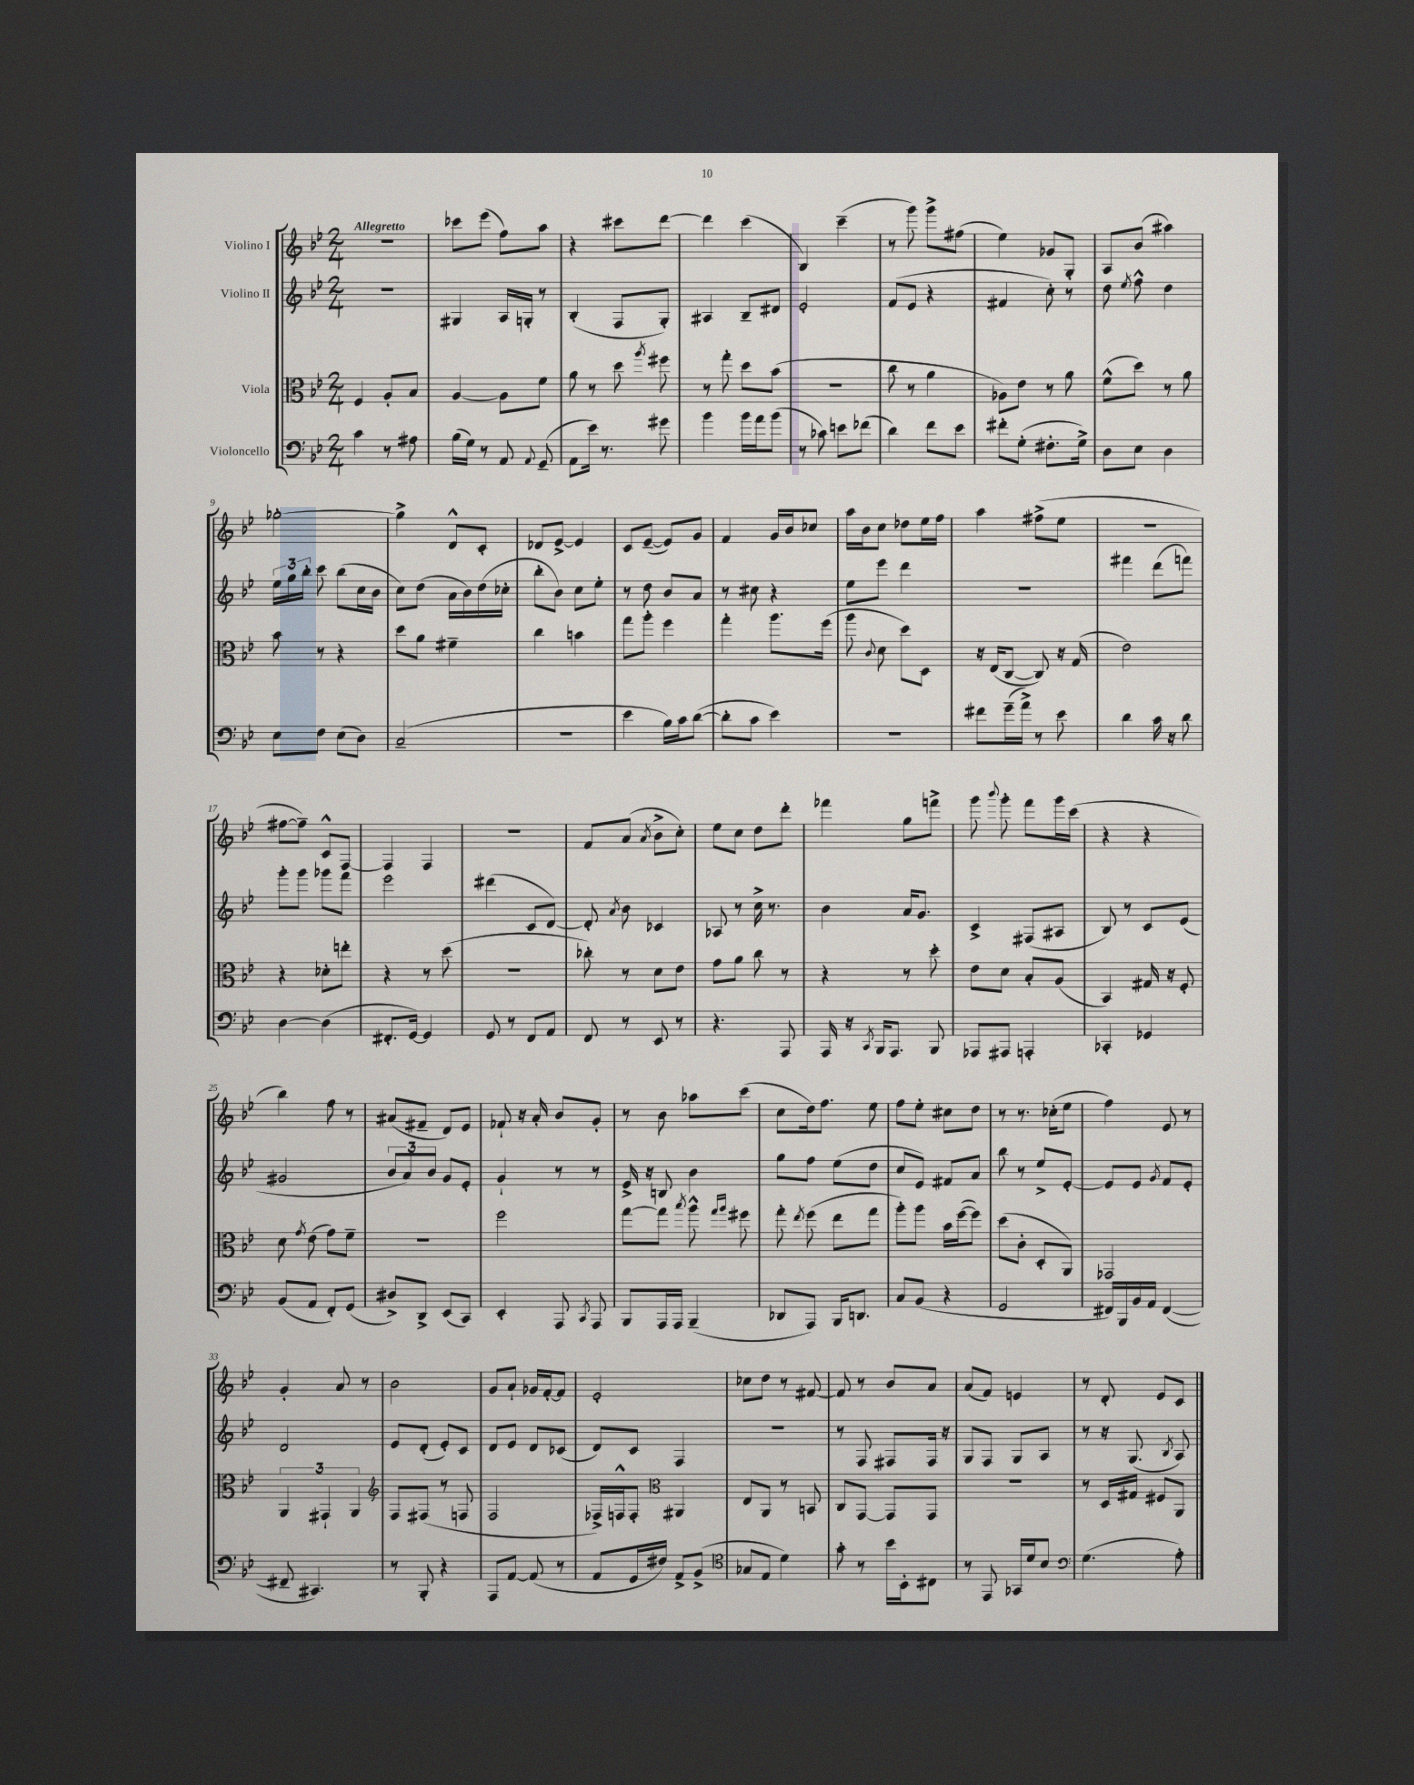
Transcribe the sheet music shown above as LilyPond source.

<<
\new StaffGroup <<
\new Staff = "s0" \with { instrumentName = "Violino I" } {
    \clef treble \key bes \major \numericTimeSignature \time 2/4 \tempo "Allegretto"
    \autoBeamOff R2 |
    ces'''8[ ees'''8]( f''8[) a''8] |
    r4 cis'''8[ d'''8]~ |
    d'''4 c'''4( |
    bes4) c'''4--( |
    r8 g'''8) g'''8[-> fis''8]( |
    ees''4) ges'8[ g8]-. |
    a8[ bes'8]( ais''4) |
    ges''2~-. |
    ges''4-> d'8[-^ c'8]-. |
    des'8[ ees'8]~-> ees'4 |
    c'8[ ees'8]~--( ees'8[) g'8] |
    f'4 g'16[ bes'16 ces''8] |
    a''16[ bes'16 c''8] des''8[ ees''16 f''16] |
    a''4 fis''8[->( ees''8] |
    R2 |
    fis''8[~ fis''8]--) c'8[-^ f8]~ |
    f4 f4 |
    R2 |
    f'8[ a'8]( \acciaccatura { a'8 } bes'8[-> c''8]-.) |
    ees''8[ c''8] d''8[ d'''8]-. |
    fes'''4 g''8[ f'''8]-> |
    g'''8 \appoggiatura { bes'''8 } g'''8-. f'''8[ g'''16 c'''16]( |
    r4 r4 |
    bes''4) f''8 r8 |
    ais'8[( fis'8]-- d'8[) ees'8] |
    fes'8-! r16 a'16-. bes'8[ g'8]-. |
    r8 bes'8 aes''8[ c'''8]( |
    c''8[ d''16) f''8.] ees''8 |
    f''8[ ees''8]-. cis''8[ d''8] |
    r8 r8. ces''16[-.( ees''8] |
    f''4) ees'8 r8 |
    g'4-. a'8 r8 |
    bes'2 |
    g'8[ a'8]-! ges'16[ f'16~-. f'8] |
    ees'2-. |
    ces''8[ d''8] r8 fis'8~ |
    fis'8 r8 bes'8[ a'8] |
    a'8[( f'8]) e'4 |
    r8 d'8-. ees'8[ c'8] \bar "|." |
}
\new Staff = "s1" \with { instrumentName = "Violino II" } {
    \clef treble \key bes \major \numericTimeSignature \time 2/4
    \autoBeamOff r2 |
    gis4 a16[ g16]-. r8 |
    bes4-.( f8[ g8]-.) |
    ais4 bes8[-- dis'8] |
    ees'2-. |
    f'8[( ees'8] r4 |
    fis'4 c''8-.) r8 |
    d''8 \acciaccatura { ees''8 } f''8-^ d''4 |
    \tuplet 3/2 { ees''16[ g''16 bes''16]-. } c'''8 bes''8[( c''16 bes'16] |
    c''8[) d''8]( a'16[ bes'16) d''16( ces''16]-. |
    bes''8[-. bes'8]) c''8[ ees''8]-. |
    r8 d''8 bes'8[ a'8] |
    r8 cis''8 r4 |
    ees''8[ ees'''8] d'''4 |
    R2 |
    fis'''4 d'''8[( f'''8]) |
    g'''8[-. g'''8] ges'''8[ f'''8] |
    ees'''2 |
    dis'''4( c'8[ d'8]~) |
    d'8-. \acciaccatura { a'8 } bes'8 ces'4 |
    aes8 r8 c''16-> r8. |
    bes'4 a'16[ g'8.] |
    c'4-> fis8[( ais8] |
    bes8) r8 c'8[ ees'8]( |
    gis'2 |
    \tuplet 3/2 { bes'8[ a'8) bes'8] } g'8[ ees'8]-. |
    g'4-! r8 r8 |
    ees'16-> r16 b8 bes'4 |
    g''8[ f''8] ees''8[( d''8] |
    c''8[ ees'8]) fis'8[ a'8] |
    bes''8 r8 ees''8[-> ees'8]~-. |
    ees'8[ ees'8] \acciaccatura { g'8 } f'8[ ees'8]-. |
    d'2 |
    ees'8[ d'8]-.( ees'8[-.) c'8] |
    d'8[ ees'8] d'8[ ces'8]( |
    d'8[) c'8] f4 |
    r2 |
    r8 f8 fis8[ fis16] r16 |
    g8[ f8] g8[ a8] |
    r8 r16 g8.( \acciaccatura { bes8 } a8) \bar "|." |
}
\new Staff = "s2" \with { instrumentName = "Viola" } {
    \clef alto \key bes \major \numericTimeSignature \time 2/4
    \autoBeamOff f4 a8[-. bes8] |
    a4~ a8[ f'8] |
    a'8 r8 d''8 \acciaccatura { a''8 } fis''8 |
    r8 g''8-. d''8[ bes'8]( |
    r2 |
    c''8 r8 a'4 |
    aes8[) ees'8] r8 a'8 |
    f'8[-^( d''8]) r8 a'8 |
    bes'8 r8 r4 |
    d''8[ a'8] fis'4-- |
    c''4 b'4 |
    g''8[ a''8]-. f''4 |
    g''4-. a''8.[ f''16]( |
    a''8 \appoggiatura { c'8 } d'8 d''8[) d8] |
    r16 ees16[( c8]~ c8) r16 g16( |
    ees'2) |
    r4 des'8[-. e''8]-. |
    r4 r8 d''8( |
    R2 |
    ces''8-.) r8 d'8[ ees'8] |
    g'8[ a'8] c''8 r8 |
    r4 r8 d''8-. |
    ees'8[ d'8] bes8[-. a8]( |
    bes,4) gis16 r16 f8-. |
    d'8 \acciaccatura { g'8 } ees'8( g'8[) f'8]-- |
    R2 |
    f''2 |
    g''8[~ g''8] \acciaccatura { bes''8 } a''8-^ \grace { g''16[ a''16] } fis''8 |
    g''8-. \acciaccatura { ees''8 } f''8( ees''8[ g''8] |
    a''8[-.) a''8] bes'16[ f''16~( f''8]) |
    d''8[( c'8]-. d8[-. a,8]) |
    ges,2 |
    \tuplet 3/2 { a,4 gis,4-! a,4 } |
    \clef treble f8[ fis8]( r8 f8 |
    f2 |
    fes16[->) f16-^ f8]-. \clef alto ais,4 |
    ees8[ a,8] r8 b,8 |
    c8[ g,8]~ g,8[ g,8] |
    R2 |
    r8 d16[ gis16] fis8[ a,8] \bar "|." |
}
\new Staff = "s3" \with { instrumentName = "Violoncello" } {
    \clef bass \key bes \major \numericTimeSignature \time 2/4
    \autoBeamOff c'4 r8 ais8 |
    bes16[( g16]) r8 a,8 \appoggiatura { a,8 } g,8--( |
    a,8[ ees'16]) r8. gis'8 |
    bes'4 bes'16[ a'16 bes'8]( |
    r8 ces'8) e'8[ fes'8]( |
    d'4) f'8[ ees'8] |
    fis'8[-. g8]-.( fis8.[-. g16]->) |
    d8[ ees8] d4 |
    ees8[ f8] ees8[( d8]) |
    c2--( |
    r2 |
    ees'4 bes16[) c'16 d'8]~( |
    d'8[-. c'8] ees'4) |
    r2 |
    fis'8[ g'16--( a'16]->) r8 ees'8 |
    d'4 c'16 r16 d'8 |
    d4~ d4( |
    fis,8.[-. g,16]~) g,4 |
    g,8 r8 f,8[ a,8] |
    f,8 r8 ees,8 r8 |
    r4. a,,8 |
    a,,16 r16 \acciaccatura { c,8 } bes,,16[ a,,8.] bes,,8 |
    aes,,8[ ais,,8] a,,4-. |
    ces,4-. ges,4 |
    bes,8[( a,8] f,8[-.) g,8]( |
    dis8[->) d,8]-> ees,8[( c,8]) |
    ees,4-. a,,8 \acciaccatura { c,8 } a,,8 |
    bes,,8[ a,,16 a,,16] bes,,4--( |
    des,8[ a,,8]) bes,,16[ d,8.] |
    c8[ bes,8]( r4 |
    g,2 |
    fis,16[) bes,,16 bes,16 a,16] fis,4~( |
    fis,8-- cis,4.) |
    r8 bes,,8-. r4 |
    a,,8[ a,8]~ a,8( r8 |
    a,8[ g,16 fis16]) a,8[-> bes,8]->( |
    \clef tenor ges8[ ees8] d'4) |
    g'8-. r8 bes'16[ bes,16-. cis8] |
    r8 ees,8 ges,16[ d'16 bes8] |
    \clef bass g4.( a8-.) \bar "|." |
}
>>
>>
